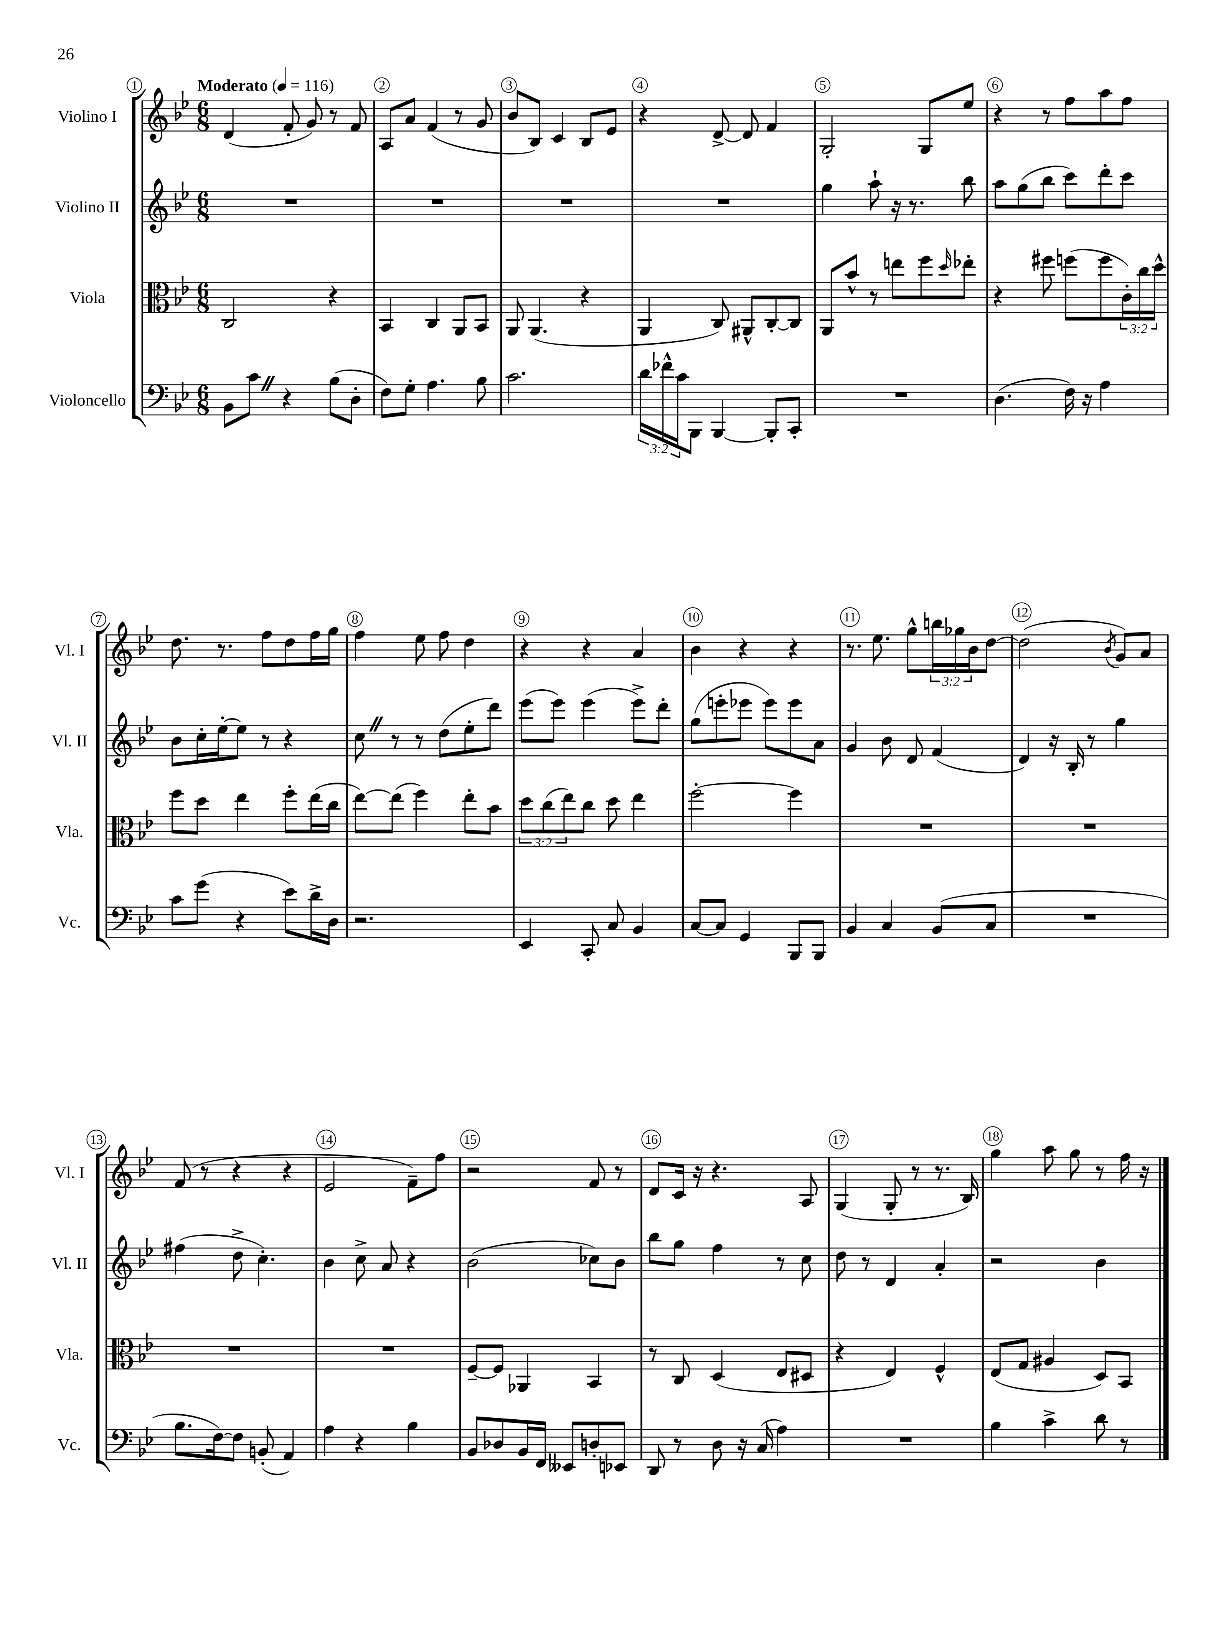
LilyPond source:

<<
\new StaffGroup <<
\new Staff = "s0" \with { instrumentName = "Violino I" shortInstrumentName = "Vl. I" } {
    \clef treble \key bes \major \numericTimeSignature \time 6/8 \override Staff.TupletNumber.text = #tuplet-number::calc-fraction-text \tempo "Moderato" 4 = 116
    d'4( f'8-. g'8) r8 f'8 |
    a8 a'8 f'4( r8 g'8 |
    bes'8 bes8) c'4 bes8 ees'8 |
    r4 d'8~-> d'8 f'4 |
    g2-. g8 ees''8 |
    r4 r8 f''8 a''8 f''8 |
    d''8. r8. f''8 d''8 f''16 g''16 |
    f''4 ees''8 f''8 d''4 |
    r4 r4 a'4 |
    bes'4 r4 r4 |
    r8. ees''8. g''8-^ \tuplet 3/2 { b''16 ges''16 bes'16 } d''8~ |
    d''2( \acciaccatura { bes'8 } g'8) a'8 |
    f'8( r8 r4 r4 |
    ees'2 f'8--) f''8 |
    r2 f'8 r8 |
    d'8 c'16 r16 r4. a8 |
    g4( g8-. r8 r8. bes16) |
    g''4 a''8 g''8 r8 f''16 r16 \bar "|." |
}
\new Staff = "s1" \with { instrumentName = "Violino II" shortInstrumentName = "Vl. II" } {
    \clef treble \key bes \major \numericTimeSignature \time 6/8
    R2. |
    R2. |
    R2. |
    R2. |
    g''4 a''8-! r16 r8. bes''8 |
    a''8 g''8( bes''8 c'''8) d'''8-. c'''8 |
    bes'8 c''16-. ees''16~-. ees''8 r8 r4 |
    c''8 \once \override BreathingSign.text = \markup { \musicglyph "scripts.caesura.straight" } \breathe r8 r8 d''8( ees''8-. d'''8) |
    ees'''8( ees'''8) ees'''4( ees'''8->) d'''8-. |
    g''8( e'''8-. ees'''8 ees'''8) ees'''8 a'8 |
    g'4 bes'8 d'8 f'4( |
    d'4) r16 bes16-. r8 g''4 |
    fis''4( d''8-> c''4.-.) |
    bes'4 c''8-> a'8 r4 |
    bes'2( ces''8) bes'8 |
    bes''8 g''8 f''4 r8 c''8 |
    d''8 r8 d'4 a'4-. |
    r2 bes'4 \bar "|." |
}
\new Staff = "s2" \with { instrumentName = "Viola" shortInstrumentName = "Vla." } {
    \clef alto \key bes \major \numericTimeSignature \time 6/8 \override Staff.TupletNumber.text = #tuplet-number::calc-fraction-text
    c2 r4 |
    bes,4 c4 a,8 bes,8 |
    a,8 a,4.( r4 |
    a,4 c8) ais,8-^ c8~-. c8 |
    a,8 bes'8-^ r8 e''8 f''8 \grace { d''16 } ees''8-. |
    r4 fis''8 f''8( f''8 \tuplet 3/2 { c'16-.) c''16 d''16-^ } |
    f''8 d''8 ees''4 f''8-. ees''16( c''16 |
    ees''8~) ees''8( f''4) ees''8-. bes'8 |
    \tuplet 3/2 { d''8 c''8( ees''8) } c''8 d''8 ees''4 |
    f''2~-. f''4 |
    R2. |
    R2. |
    R2. |
    R2. |
    f8~-- f8 aes,4 bes,4 |
    r8 c8 d4( ees8 dis8 |
    r4 ees4) f4-^ |
    ees8( g8 ais4 d8) bes,8 \bar "|." |
}
\new Staff = "s3" \with { instrumentName = "Violoncello" shortInstrumentName = "Vc." } {
    \clef bass \key bes \major \numericTimeSignature \time 6/8 \override Staff.TupletNumber.text = #tuplet-number::calc-fraction-text
    bes,8 c'8 \once \override BreathingSign.text = \markup { \musicglyph "scripts.caesura.straight" } \breathe r4 bes8( d8-. |
    f8) g8-. a4. bes8 |
    c'2. |
    \tuplet 3/2 { d'16 fes'16-^ c'16 } bes,,8 bes,,4~ bes,,8-. c,8-. |
    R2. |
    d4.( f16) r16 a4 |
    c'8 g'8( r4 ees'8) d'16-> d16 |
    r2. |
    ees,4 c,8-. c8 bes,4 |
    c8~ c8 g,4 bes,,8 bes,,8 |
    bes,4 c4 bes,8( c8 |
    R2. |
    bes8. f16~) f8 b,8-.( a,4) |
    a4 r4 bes4 |
    bes,8 des8 bes,16 f,16 eeses,8 d8-. ees,8 |
    d,8 r8 d8 r16 c16( a4) |
    R2. |
    bes4 c'4-> d'8 r8 \bar "|." |
}
>>
>>
\layout { \context { \Score \override BarNumber.break-visibility = ##(#f #t #t) barNumberVisibility = #all-bar-numbers-visible \override BarNumber.stencil = #(make-stencil-circler 0.1 0.3 ly:text-interface::print) } }
